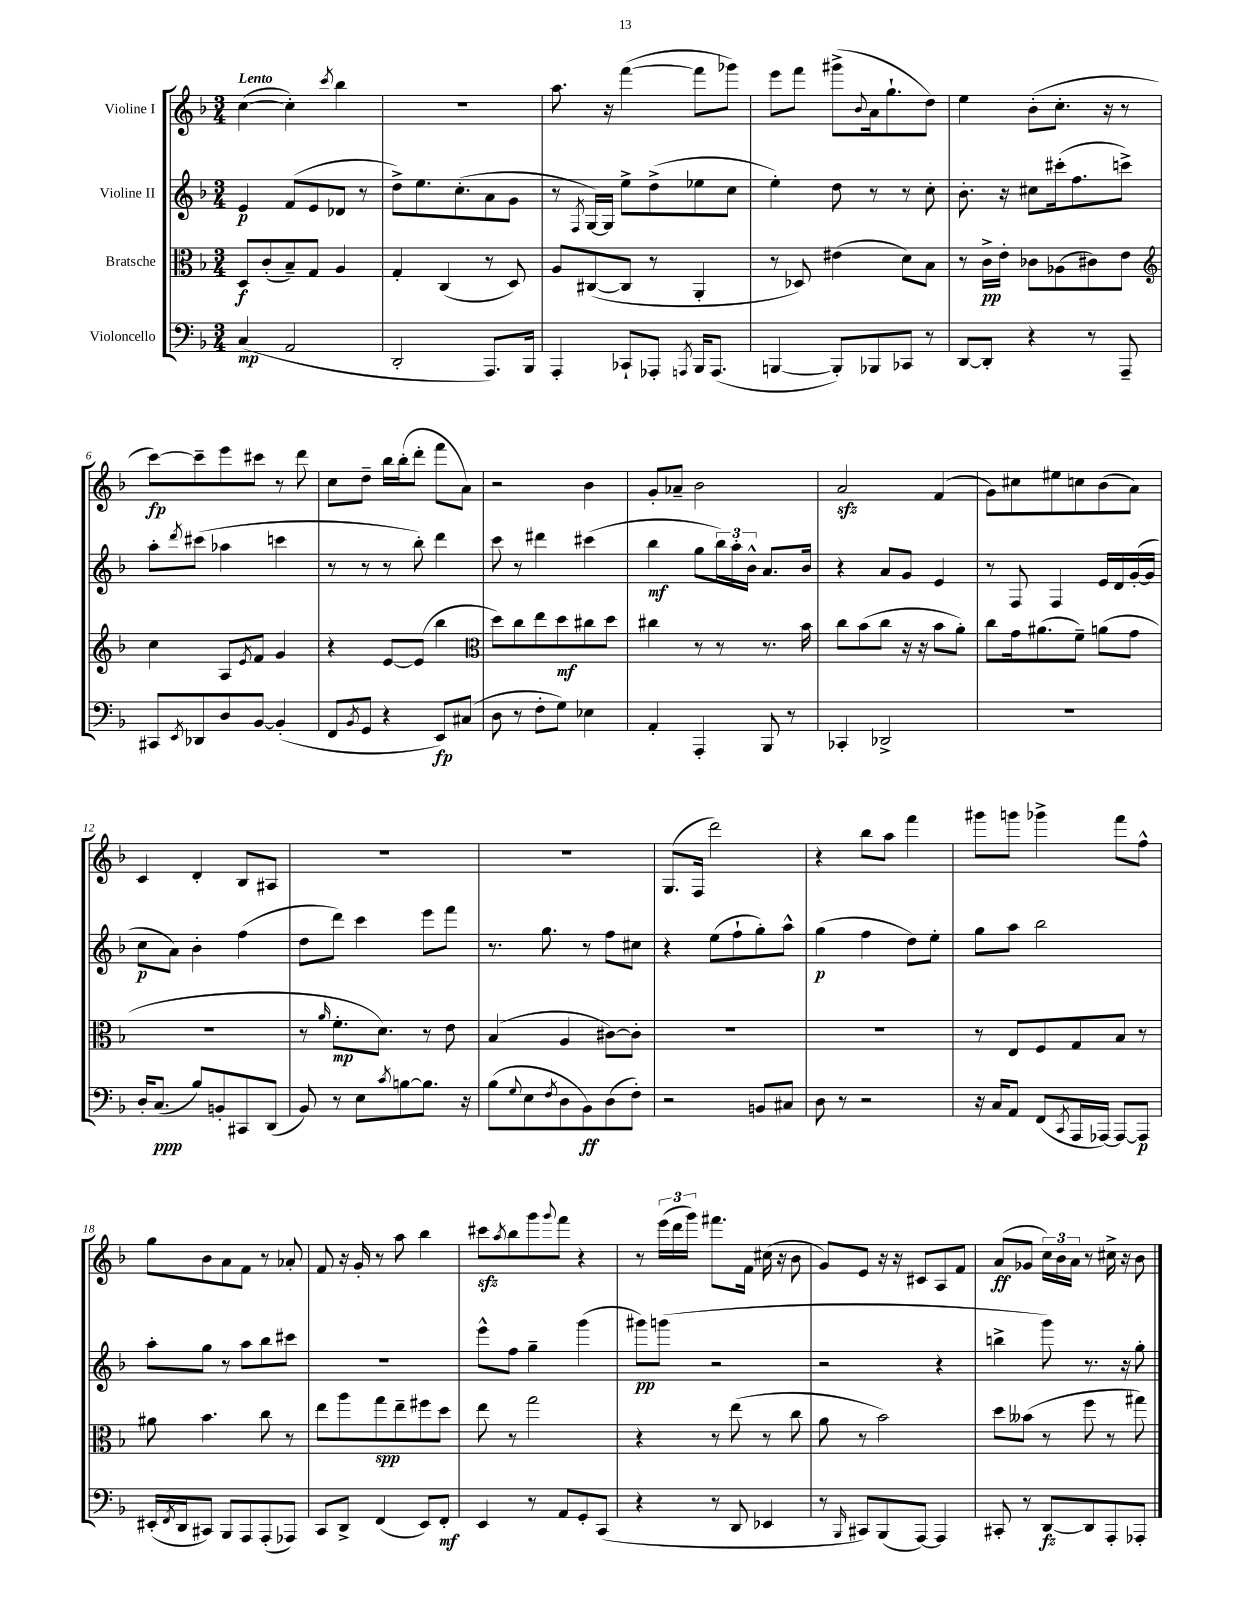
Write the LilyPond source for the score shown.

<<
\new StaffGroup <<
\new Staff = "s0" \with { instrumentName = "Violine I" } {
    \clef treble \key f \major \numericTimeSignature \time 3/4 \tempo "Lento"
    c''4~( c''4-.) \acciaccatura { c'''8 } bes''4 |
    R2. |
    a''8. r16 f'''4~( f'''8 ges'''8) |
    e'''8 f'''8 gis'''8->( \appoggiatura { bes'8 } a'16 g''8.-! d''8) |
    e''4 bes'8-.( c''8.-. r16 r8 |
    c'''8~\fp) c'''8-- e'''8 cis'''8 r8 d'''8 |
    c''8 d''8-- bes''16 bes''16-.( d'''8-. f'''8 a'8) |
    r2 bes'4 |
    g'8-. aes'8-- bes'2 |
    a'2\sfz f'4( |
    g'8) cis''8 eis''8 c''8 bes'8( a'8) |
    c'4 d'4-. bes8 ais8 |
    R2. |
    R2. |
    g8.( f16 d'''2) |
    r4 bes''8 a''8 f'''4 |
    gis'''8 g'''8 ges'''4-> f'''8 f''8-^ |
    g''8 bes'8 a'8 f'8 r8 aes'8-. |
    f'8 r16 g'16-. r8 a''8 bes''4 |
    cis'''8\sfz \acciaccatura { a''8 } bes''8 g'''8 \appoggiatura { g'''8 } f'''8 r4 |
    r8 \tuplet 3/2 { e'''16( d'''16 g'''16) } fis'''8. f'16 cis''16( r16 bes'8 |
    g'8) e'8 r16 r16 cis'8 a8 f'8 |
    a'8\ff( ges'8 \tuplet 3/2 { c''16) bes'16 a'16 } r8 cis''16-> r16 bes'8 \bar "|." |
}
\new Staff = "s1" \with { instrumentName = "Violine II" } {
    \clef treble \key f \major \numericTimeSignature \time 3/4
    e'4\p f'8( e'8 des'8 r8 |
    d''8->) e''8. c''8.-.( a'8 g'8 |
    r8 \acciaccatura { f8 } g16~) g16 e''8-> d''8->( ees''8 c''8 |
    e''4-.) d''8 r8 r8 c''8-. |
    bes'8.-. r16 cis''8 cis'''16-.( f''8. c'''8->) |
    a''8-. \acciaccatura { d'''8 } cis'''8( aes''4 c'''4 |
    r8 r8 r8 bes''8-.) d'''4 |
    c'''8 r8 dis'''4 cis'''4( |
    bes''4\mf g''8 \tuplet 3/2 { bes''16) a''16-. bes'16-^ } a'8. bes'16 |
    r4 a'8 g'8 e'4 |
    r8 f8 f4 e'16 d'16 g'16~-.( g'16 |
    c''8\p a'8) bes'4-. f''4( |
    d''8 d'''8) c'''4 e'''8 f'''8 |
    r8. g''8. r8 f''8 cis''8 |
    r4 e''8( f''8-! g''8-.) a''8-^ |
    g''4\p( f''4 d''8) e''8-. |
    g''8 a''8 bes''2 |
    a''8-. g''8 r8 a''8 bes''8 cis'''8 |
    R2. |
    e'''8-^ f''8 g''4-- g'''4( |
    gis'''8\pp) g'''8( r2 |
    r2 r4 |
    b''4-> g'''8) r8. r16 g''8-. \bar "|." |
}
\new Staff = "s2" \with { instrumentName = "Bratsche" } {
    \clef alto \key f \major \numericTimeSignature \time 3/4
    d8\f c'8-.( bes8--) g8 a4 |
    g4-. c4( r8 d8) |
    a8 cis8~( cis8 r8 a,4-. |
    r8 des8) eis'4( d'8) bes8 |
    r8 c'16->\pp e'16-. ces'8 aes8( cis'8) e'8 |
    \clef treble c''4 a8 \acciaccatura { e'8 } f'8 g'4 |
    r4 e'8~ e'8( bes''4 |
    \clef alto d''8) c''8 e''8 d''8\mf cis''8 d''8 |
    cis''4 r8 r8 r8. bes'16 |
    c''8 bes'8( c''8 r16 r16 bes'8 a'8-.) |
    c''8 g'16 ais'8.( f'8--) a'8( g'8 |
    R2. |
    r8 \grace { a'16 } f'8.-.\mp d'8.) r8 e'8 |
    bes4( a4 cis'8~) cis'8-. |
    R2. |
    R2. |
    r8 e8 f8 g8 bes8 r8 |
    ais'8 bes'4. c''8 r8 |
    e''8 a''8 g''8\spp e''8-- fis''8 d''8 |
    e''8 r8 g''2 |
    r4 r8 e''8( r8 c''8 |
    a'8 r8 bes'2) |
    d''8 beses'8( r8 f''8 r8 gis''8) \bar "|." |
}
\new Staff = "s3" \with { instrumentName = "Violoncello" } {
    \clef bass \key f \major \numericTimeSignature \time 3/4
    c4\mp( a,2 |
    d,2-. a,,8.) bes,,16 |
    a,,4-. ces,8-! aes,,8-. \acciaccatura { a,,8 } bes,,16 a,,8.( |
    b,,4~ b,,8-.) bes,,8 ces,8 r8 |
    d,8~ d,8-. r4 r8 a,,8-- |
    cis,8 \acciaccatura { e,8 } des,8 d8 bes,8~ bes,4-.( |
    f,8 \acciaccatura { bes,8 } g,8 r4 e,8\fp) cis8( |
    d8 r8 f8-. g8) ees4 |
    a,4-. a,,4-. bes,,8 r8 |
    ces,4-. des,2-> |
    R2. |
    d16-. c8.\ppp( bes8) b,8-. cis,8 d,8( |
    bes,8) r8 e8 \acciaccatura { c'8 } b8~ b8. r16 |
    bes8( \appoggiatura { g8 } e8 \acciaccatura { f8 } d8 bes,8\ff) d8( f8-.) |
    r2 b,8 cis8 |
    d8 r8 r2 |
    r16 c16 a,8 f,8( \acciaccatura { c,8 } a,,16 aes,,16~) aes,,8~ aes,,8\p |
    eis,16-.( \acciaccatura { f,8 } d,16 cis,8) bes,,8 a,,8 a,,8-.( aes,,8) |
    c,8 d,8-> f,4( e,8) f,8-.\mf |
    e,4 r8 a,8 g,8-. c,8( |
    r4 r8 d,8 ees,4 |
    r8 \grace { bes,,16 } cis,8) bes,,8( a,,8~) a,,4 |
    cis,8-. r8 d,8~\fz d,8 a,,8-. aes,,8-. \bar "|." |
}
>>
>>
